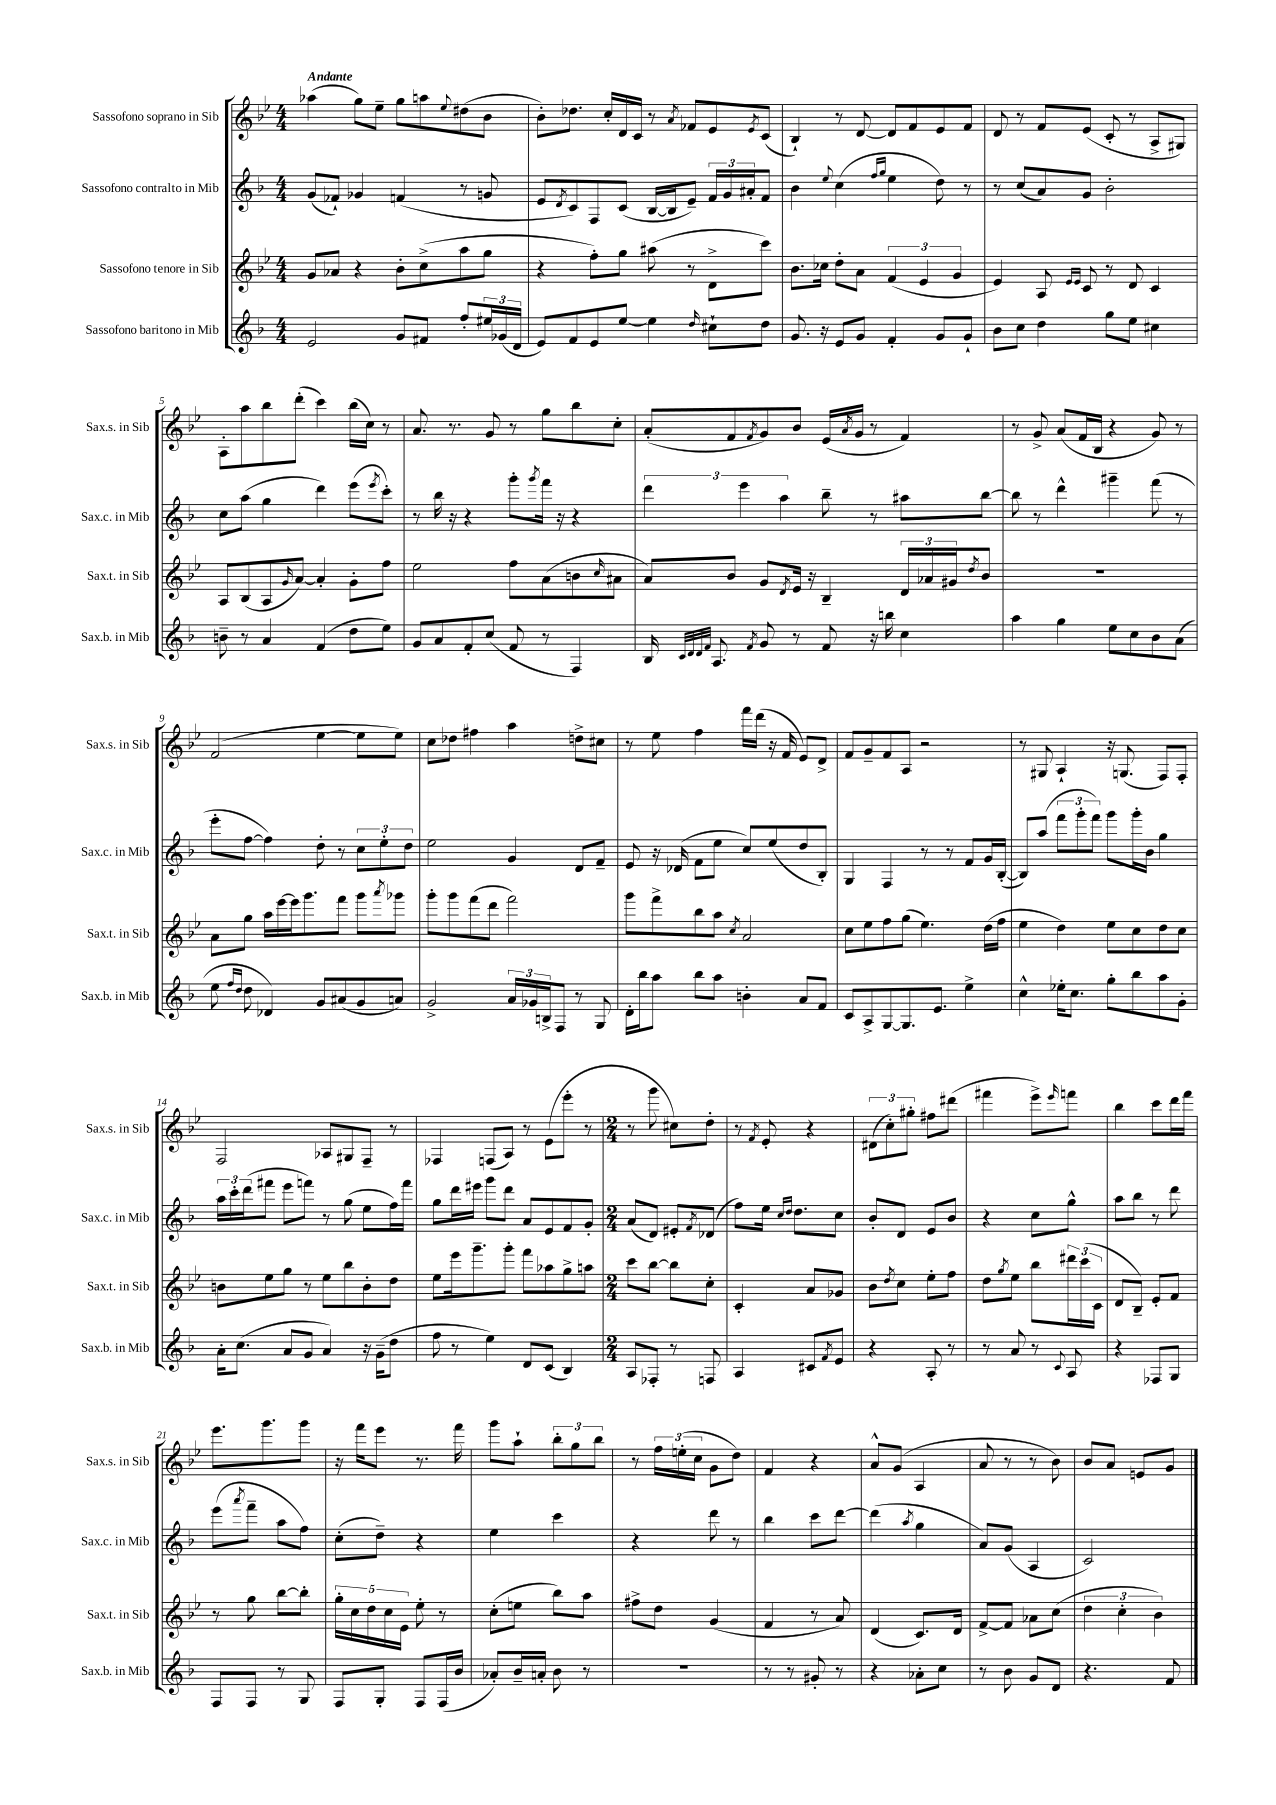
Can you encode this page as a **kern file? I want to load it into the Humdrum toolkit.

**kern	**kern	**kern	**kern
*staff4	*staff3	*staff2	*staff1
*clefG2	*clefG2	*clefG2	*clefG2
*k[b-]	*k[b-e-]	*k[b-]	*k[b-e-]
*M4/4	*M4/4	*M4/4	*M4/4
2e/	8g/L	(8g/L	(4aa-\
.	8a-/J	8f-`/J)	.
.	4r	4g-/	8gg\L)
.	.	.	8ee-~\J
8g/L	8b-'\L	(4f/	8gg\L
8f#/J	(8cc^\	.	8aa\
.	.	.	8qqee-/
8ff'/L	8aa\	8r	(8dd#\
24ee#/L	8gg\J	8g/	8b-\J
(24g-/	.	.	.
24d/JJ	.	.	.
=	=	=	=
8e/L)	4r	8e/L	8b-'\L)
.	.	8qd/	.
8f/	.	8c/)	8.dd-\J
8e/	8ff'\L)	8F/	.
.	.	.	16cc'/LL
[8ee/J	8gg\J	(8c/J	16d/
.	.	.	16c/JJ
4ee\]	(8aa#\	[16B-/LL	8r
.	.	16B-/]J	.
.	.	.	8qa/
.	8r	8e~/J)	8f-/L
16qqdd/	.	.	.
8cc#`\L	8d^\L	24f/LL	8e-/
.	.	24g/	.
.	.	24a#'/J	.
.	.	.	8qe-/
8dd\J	8ccc\J)	8f/J	(8c/J
=	=	=	=
8.g/	8.b-\L	4b-\	4B-`/)
16r	16cc-\Jk	.	.
.	.	8qqee/	.
8e/L	8dd'\L	(4cc\	8r
8g/J	8a\J	.	[8d/
.	.	16qqff/LL	.
.	.	16qqgg/JJ	.
4f'/	(6f/	4ee\	8d/]L
.	.	.	8f/
.	6e-/	.	.
8g/L	.	8dd\)	8e-/
.	6g/	.	.
8g`/J	.	8r	8f/J
=	=	=	=
8b-\L	4e-/)	8r	8d/
8cc\J	.	(8cc/L	8r
4dd\	8A/	8a/)	8f/L
.	16qqe-/LL	.	.
.	16qqe-/JJ	.	.
.	8c/	8g/J	(8e-/J
8gg\L	8r	2b-'\	8c'/
8ee\J	8d/	.	8r
4cc#\	4c/	.	8A^/L
.	.	.	8G#/J)
=	=	=	=
8b~\	8A/L	8cc\L	8A'\L
8r	(8B-/	(8aa\J	8aa\
4a/	8A/	4gg\	8bb-\
.	16qqg/	.	.
.	[8a/J)	.	(8ddd'\J
(4f/	4a'/]	4ddd\)	4ccc\)
8dd\L	8g'\L	(8eee\L	(16bb-\LL
.	.	.	16cc\JJ)
.	.	8qeee/	.
8ee\J)	8ff\J	8ccc'\J)	8r
=	=	=	=
8g/L	2ee-\	8r	8.a/
8a/	.	16bb-\	.
.	.	16r	8.r
8f'/	.	4r	.
(8cc/J	.	.	8g/
8f/	8ff\L	8ggg'\L	8r
.	.	8qggg/	.
8r	(8a\	16fff\Jk	8gg\L
.	.	16r	.
4F/)	8b\	4r	8bb-\
.	16qqcc/	.	.
.	8a#\J	.	8cc'\J
=	=	=	=
16B-/	8a/L)	6ddd\	(8a'/L
32qqc/LLL	.	.	.
32qqd/	.	.	.
32qqd/	.	.	.
32qqf/JJJ	.	.	.
8.A/	.	.	.
.	8b-/J	.	8f/
.	.	6eee\	.
8qf/	.	.	8qf/
8g/	8g/L	.	8g/)
.	.	6aa\	.
.	8qd/	.	.
8r	16e-/Jk	.	8b-/J
.	16r	.	.
8f/	4B-~/	8bb-~\	(16e-/LL
.	.	.	8qa/
.	.	.	16g/JJ
16r	.	8r	8r
16bb\	.	.	.
4cc\	24d/LL	8aa#\L	4f/)
.	24a-/	.	.
.	24g#/J	.	.
.	8qdd/	.	.
.	8b-/J	[8bb-\J	.
=	=	=	=
4aa\	1r	8bb-\]	8r
.	.	8r	8g^/
4gg\	.	4ddd^^\	(8a/L
.	.	.	16f/L
.	.	.	16B-/JJ
8ee\L	.	4ggg#~\	4r
8cc\	.	.	.
8b-\	.	(8fff\	8g/)
(8a\J	.	8r	8r
=	=	=	=
8ee\	8a\L	8eee'\L	(2f/
16qqff/LL	.	.	.
16qqdd/JJ	.	.	.
8dd\	8gg\J	[8ff\J	.
4d-/)	16aa\LL	4ff\])	.
.	[16eee-\	.	.
.	16eee-\]J	.	.
.	8.ggg\	.	.
8g/L	.	8dd'\	[4ee-\
(8a#/	8fff\J	8r	.
8g/	8ggg\L	12cc\L	8ee-\]L
.	.	12ee'\	.
.	8qaaa/	.	.
8a/J)	8ggg-\J	.	8ee-\J)
.	.	12dd\J	.
=	=	=	=
2g^/	8ggg'\L	2ee\	8cc\L
.	8ggg\	.	8dd-\J
.	(8fff\	.	4ff#\
.	8ddd\J	.	.
24a/LL	2fff\)	4g/	4aa\
24g-/	.	.	.
24B^/J	.	.	.
8F/J	.	.	.
8r	.	8d/L	8dd^\L
8G/	.	8f~/J	8cc#\J
=	=	=	=
16d'\LL	8ggg\L	8e/	8r
16bb-\J	.	.	.
8aa\J	8fff^\	16r	8ee-\
.	.	(16d-/	.
8bb-\L	8bb-\	8f\L	4ff\
8aa\J	8aa\J	8ee\J	.
.	8qcc/	.	.
4b'\	2a/	8cc/L)	16fff\LL
.	.	.	(16ddd\JJ
.	.	(8ee/	16r
.	.	.	16f/
8a/L	.	8dd/	8e-/L)
8f/J	.	8B-'/J)	8d^/J
=	=	=	=
8c/L	8cc\L	4G/	8f/L
8A^/	8ee-\	.	8g~/
[8G/	8ff\	4F/	8f/
8.G/]	(8gg\J	.	8A/J
.	4.ee-\)	8r	2r
8.e/J	.	.	.
.	.	8r	.
4ee^\	.	8f/L	.
.	(16dd\LL	16g/L	.
.	16ff\JJ	([16B-'/JJ	.
=	=	=	=
4cc^^\	4ee-\	8B-/]L)	8r
.	.	(8aa/J	8G#/
16ee-'\LK	4dd\)	12fff\L	4A`/
8.cc\J	.	.	.
.	.	12ggg'\	.
.	.	12fff\J)	.
8gg'\L	8ee-\L	8ggg\L	16r
.	.	.	(8.G/
8bb-\	8cc\	16ggg'\L	.
.	.	16b-\JJ	.
8aa\	8dd\	4gg\	8F/L)
8g'\J	8cc\J	.	8F'/J
=	=	=	=
16a'\LK	8b\L	24aa\LL	2F/
.	.	24ccc'\	.
(8.cc\J	.	.	.
.	.	(24ddd\J	.
.	8ee-\	8fff#\J	.
8a/L	8gg\J	8eee\L	.
8g/J	8r	8fff\J)	.
4a/)	8ee-\L	8r	8A-/L
.	8bb-\	(8gg\	8G#/
16r	8b'\	8ee\L	8F~/J
(16g~\LK	.	.	.
8dd\J	8dd\J	16ff\L)	8r
.	.	16fff\JJ	.
=	=	=	=
8ff\	8ee-\L	8gg\L	4F-/
8r	16eee-\k	16ddd\L	.
.	8.ggg~\	16eee#\JJ	.
4ee\)	.	8ggg\L	(8F/L
.	8ggg'\J	8ddd\J	8A/J)
8d/L	8fff\L	8a/L	8r
(8c/J	8aa-\	8e/	(8e-\L
4B-/)	8gg^\	8f/	8eee-'\J
.	8aa\J	8g'/J	8r
=	=	=	=
*M2/4	*M2/4	*M2/4	*M2/4
8A/L	8ccc\L	(8a/L	8r
8F-'/J	[8bb-\J	8d/J)	8ggg\
8r	8bb-\]L	8e#'/L	8cc#\L)
.	.	8qf/	.
8F/	8cc'\J	(8d-/J	8dd'\J
=	=	=	=
4A/	4c'/	8ff\L)	8r
.	.	.	8qf/
.	.	16ee\Jk	8e-'/
.	.	16qqcc/LL	.
.	.	16qqdd/JJ	.
.	.	8.dd\L	.
8c#/L	8a/L	.	4r
8qf/	.	.	.
8e/J	8g-/J	8cc\J	.
=	=	=	=
4r	8b-\L	8b-'/L	(12d#\L
.	.	.	12cc'\)
.	8qdd/	.	.
.	8cc\J	8d/J	.
.	.	.	12gg#'\J
8A'/	8ee-'\L	8e/L	8ff#\L
8r	8ff\J	8b-/J	(8ddd#\J
=	=	=	=
8r	8dd\L	4r	4fff#\
.	8qgg/	.	.
8a/	8ee-\J	.	.
8r	8bb-\L	8cc\L	8eee-^\L)
8qqc/	.	.	16qqeee-/
8A/	24ddd#\L	8gg^^\J	8fff\J
.	(24ccc\	.	.
.	24c\JJ	.	.
=	=	=	=
4r	8d/L	8aa\L	4bb-\
.	8B-~/J)	8bb-\J	.
8F-/L	8e-'/L	8r	8ccc\L
8G/J	8f/J	8ddd\	16ddd\L
.	.	.	16fff\JJ
=	=	=	=
8F/L	8r	(8eee\L	8.eee-\L
.	.	8qaaa/	.
8F/J	8gg\	8fff~\J	.
.	.	.	8.ggg\
8r	[8bb-\L	8aa\L	.
8G/	8bb-'\]J	8ff\J)	8ggg\J
=	=	=	=
8F/L	20gg'\LL	(8cc'\L	16r
.	20cc\	.	.
.	.	.	16fff\LK
.	20dd\	.	.
8G'/J	.	8dd~\J)	8eee-\J
.	20cc\	.	.
.	20e-\JJ	.	.
8F/L	8ee-'\	4r	8.r
(16F/L	8r	.	.
16b-/JJ	.	.	16fff\
=	=	=	=
8a-'/L)	(8cc'\L	4ee\	8ggg\L
16b-~/L	8ee\J	.	8aa`\J
16a'/JJ	.	.	.
8b-\	8bb-\L)	4ccc\	12bb-'\L
.	.	.	12gg\
8r	8aa\J	.	.
.	.	.	12bb-\J
=	=	=	=
2r	8ff#^\L	4r	8r
.	8dd\J	.	24ff\LL
.	.	.	(24ee'\
.	.	.	24cc\JJ
.	(4g/	8ddd\	8g\L
.	.	8r	8dd\J)
=	=	=	=
8r	4f/	4bb-\	4f/
8r	.	.	.
8g#'/	8r	8ccc\L	4r
8r	8a/)	[8ddd\J	.
=	=	=	=
4r	(4d/	(4ddd\]	8a^^/L
.	.	.	(8g/J
.	.	8qaa/	.
8a-'\L	8.c/L)	4gg\	4A/
8cc\J	.	.	.
.	16d/Jk	.	.
=	=	=	=
8r	[8f^/L	8a/L)	8a/
8b-\	8f/]J	(8g/J	8r
8g/L	8a-\L	4A/	8r
8d/J	(8cc\J	.	8b-\)
=	=	=	=
4.r	6dd\	2c/)	8b-/L
.	.	.	8a/J
.	6cc'\	.	.
.	.	.	8e/L
.	6b-\)	.	.
8f/	.	.	8g/J
==	==	==	==
*-	*-	*-	*-
